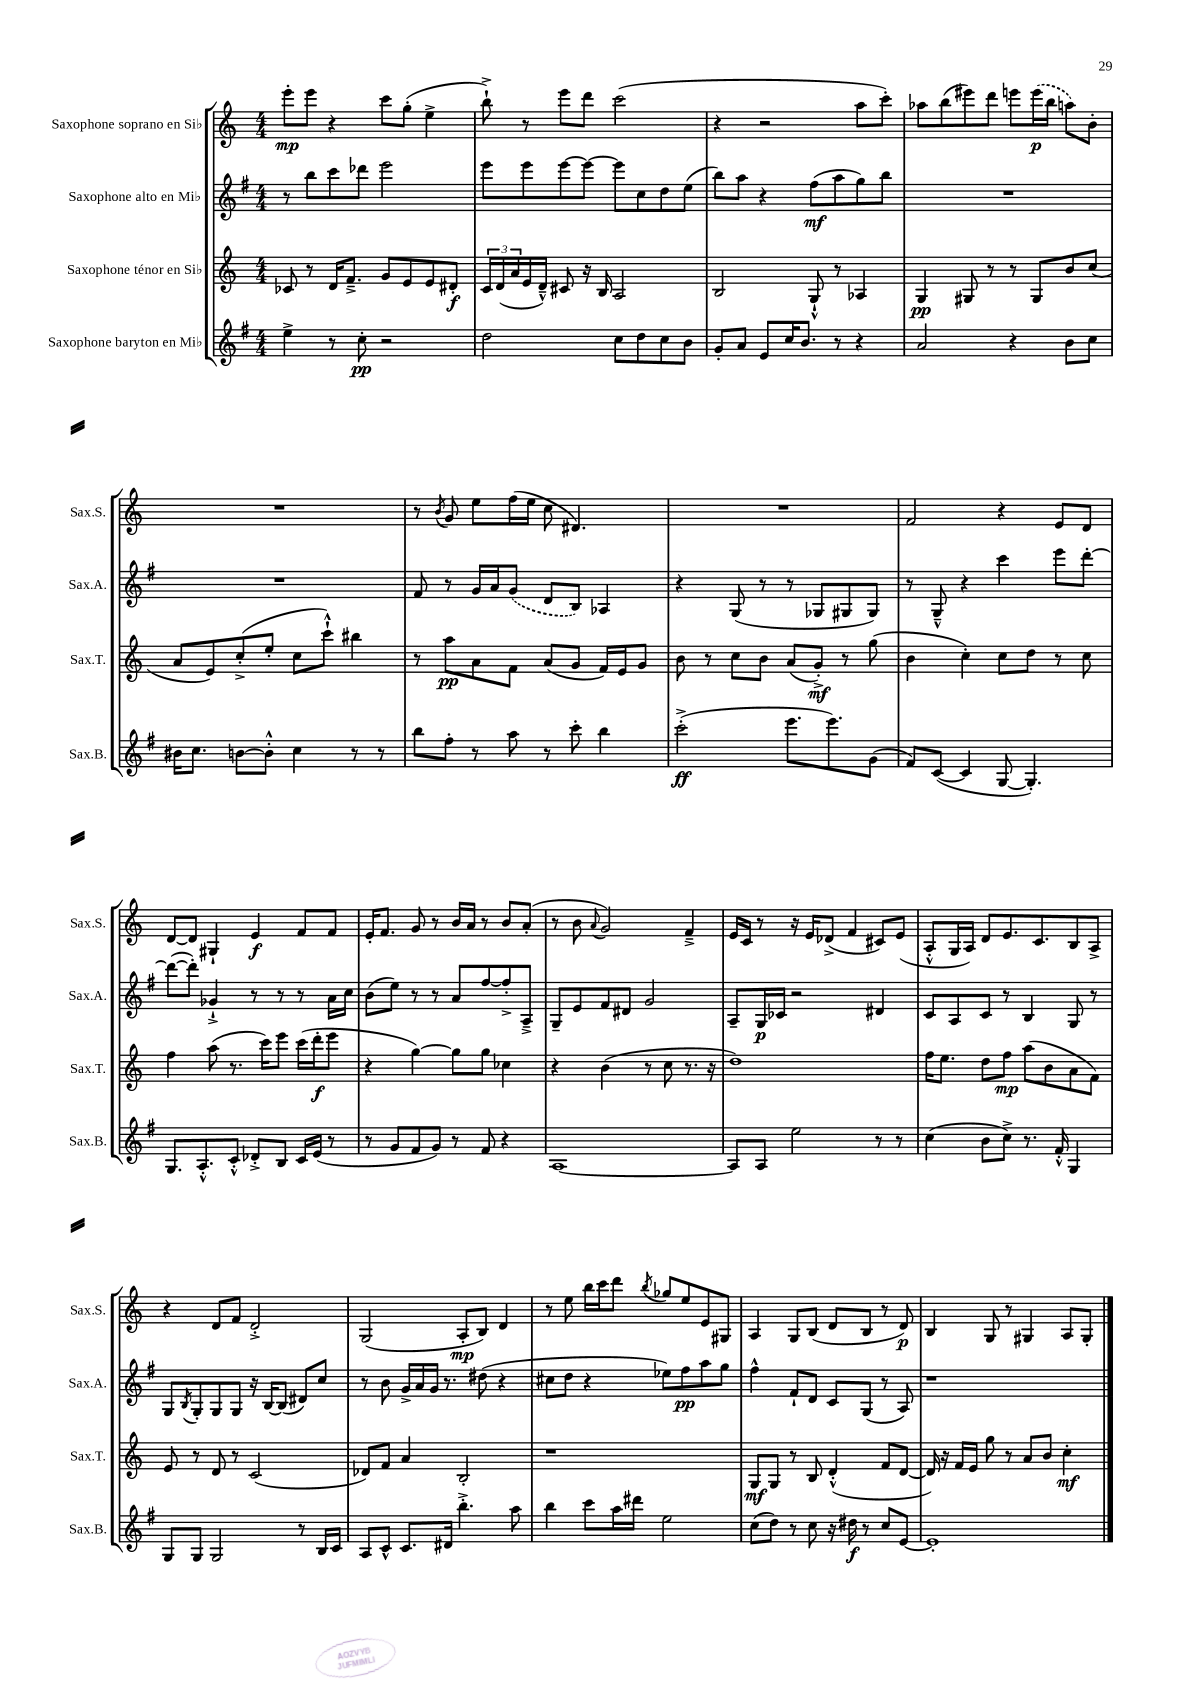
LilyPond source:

<<
\new StaffGroup <<
\new Staff = "s0" \with { instrumentName = "Saxophone soprano en Sib" shortInstrumentName = "Sax.S." } {
    \clef treble \key c \major \numericTimeSignature \time 4/4
    e'''8-.\mp e'''8 r4 c'''8 g''8-.( e''4-> |
    b''8-!->) r8 e'''8 d'''8 c'''2( |
    r4 r2 a''8 c'''8-.) |
    aes''8 b''8( eis'''8) d'''8 e'''8 \once \slurDashed e'''16\p( b''16 a''8) b'8-. |
    R1 |
    r8 \acciaccatura { b'8 } g'8 e''8 f''16( e''16 c''8 dis'4.) |
    R1 |
    f'2 r4 e'8 d'8 |
    d'8~ d'8 gis4-! e'4\f f'8 f'8 |
    e'16-. f'8. g'8 r8 b'16 a'16 r8 b'8 a'8-.( |
    r8 b'8 \appoggiatura { a'8 } g'2) f'4---> |
    e'16 c'16 r8 r16 e'16 des'8->( f'4 cis'8) e'8( |
    a8-.-^ g16 a16) d'8 e'8. c'8. b8 a8-> |
    r4 d'8 f'8 d'2-.-> |
    g2( a8-.\mp b8) d'4 |
    r8 e''8 b''16 c'''16 d'''8 \acciaccatura { b''8 } ges''8 e''8 e'8 gis8 |
    a4 g8 b8( d'8 b8 r8 d'8\p) |
    b4 g8 r8 gis4 a8 gis8-. \bar "|." |
}
\new Staff = "s1" \with { instrumentName = "Saxophone alto en Mib" shortInstrumentName = "Sax.A." } {
    \clef treble \key g \major \numericTimeSignature \time 4/4
    r8 b''8 c'''8 des'''8 e'''2 |
    e'''8 e'''8 e'''8~ e'''8~ e'''8 c''8 d''8 e''8( |
    b''8) a''8 r4 fis''8\mf( a''8 g''8) b''8 |
    R1 |
    R1 |
    fis'8 r8 g'16 a'16 \once \slurDashed g'8( d'8 b8) aes4 |
    r4 g8( r8 r8 ges8 gis8 gis8) |
    r8 g8---^ r4 c'''4 e'''8 d'''8~-. |
    d'''8~( d'''8-.) ges'4-!-> r8 r8 r8 a'16 c''16 |
    b'8( e''8) r8 r8 a'8 fis''8~ fis''8-.-> a8---> |
    g8-- e'8 fis'8 dis'8 g'2 |
    a8-- g16\p ces'16 r2 dis'4 |
    c'8 a8 c'8 r8 b4 g8 r8 |
    g8 \acciaccatura { b8 } g8-. g8 g8 r16 b16~ b8( dis'8) c''8 |
    r8 b'8 g'16-> a'16 g'16 r8. dis''8( r4 |
    cis''8 d''8 r4 ees''8) fis''8\pp a''8 g''8 |
    fis''4-^ fis'8-! d'8 c'8 g8( r8 a8) |
    r1 \bar "|." |
}
\new Staff = "s2" \with { instrumentName = "Saxophone ténor en Sib" shortInstrumentName = "Sax.T." } {
    \clef treble \key c \major \numericTimeSignature \time 4/4
    ces'8 r8 d'16 f'8.---> g'8 e'8 e'8 dis'8-.\f |
    \tuplet 3/2 { c'16 d'16( a'16 } e'16 d'16---^) cis'8 r16 b16 a2 |
    b2 g8-!-^ r8 aes4 |
    g4\pp gis8 r8 r8 gis8 b'8 c''8( |
    a'8 e'8) c''8-.->( e''8-. c''8 c'''8-!-^) bis''4 |
    r8 a''8\pp a'8 f'8 a'8( g'8 f'16) e'16 g'8 |
    b'8 r8 c''8 b'8 a'8( g'8-.->\mf) r8 g''8( |
    b'4 c''4-.) c''8 d''8 r8 c''8 |
    f''4 a''8( r8. c'''16) e'''8 c'''16( d'''16-.\f e'''8 |
    r4 g''4~) g''8 g''8 ces''4 |
    r4 b'4( r8 c''8 r8. r16 |
    d''1) |
    f''16 e''8. d''8 f''8\mp a''8( b'8 a'8 f'8) |
    e'8 r8 d'8 r8 c'2( |
    des'8) f'8 a'4 b2-. |
    r1 |
    g8\mf g8 r8 b8 d'4-.-^( f'8 d'8~ |
    d'16) r16 f'16 e'16 g''8 r8 a'8 b'8 c''4-.\mf \bar "|." |
}
\new Staff = "s3" \with { instrumentName = "Saxophone baryton en Mib" shortInstrumentName = "Sax.B." } {
    \clef treble \key g \major \numericTimeSignature \time 4/4
    e''4-> r8 c''8-.\pp r2 |
    d''2 c''8 d''8 c''8 b'8 |
    g'8-. a'8 e'8 c''16 b'8. r8 r4 |
    a'2 r4 b'8 c''8 |
    bis'16 c''8. b'8~ b'8-.-^ c''4 r8 r8 |
    b''8 fis''8-. r8 a''8 r8 c'''8-. b''4 |
    c'''2-.->\ff( e'''8. e'''8.) g'8( |
    fis'8) c'8~( c'4 g8~ g4.-.) |
    g8. a8.-.-^ c'8-.-^ des'8-.-> b8 c'16 e'16( r8 |
    r8 g'8 fis'8 g'8) r8 fis'8 r4 |
    a1~ |
    a8 a8 e''2 r8 r8 |
    c''4( b'8 c''8->) r8. fis'16-.-^ g4 |
    g8 g8 g2 r8 b16 c'16 |
    a8 c'8-^ c'8. dis'16 b''4.-.-> a''8 |
    b''4 c'''8 a''16 dis'''16 e''2 |
    c''8( d''8) r8 c''8 r16 dis''16\f r8 c''8 e'8~ |
    e'1-. \bar "|." |
}
>>
>>
\layout { \context { \Score \remove "Bar_number_engraver" } }
